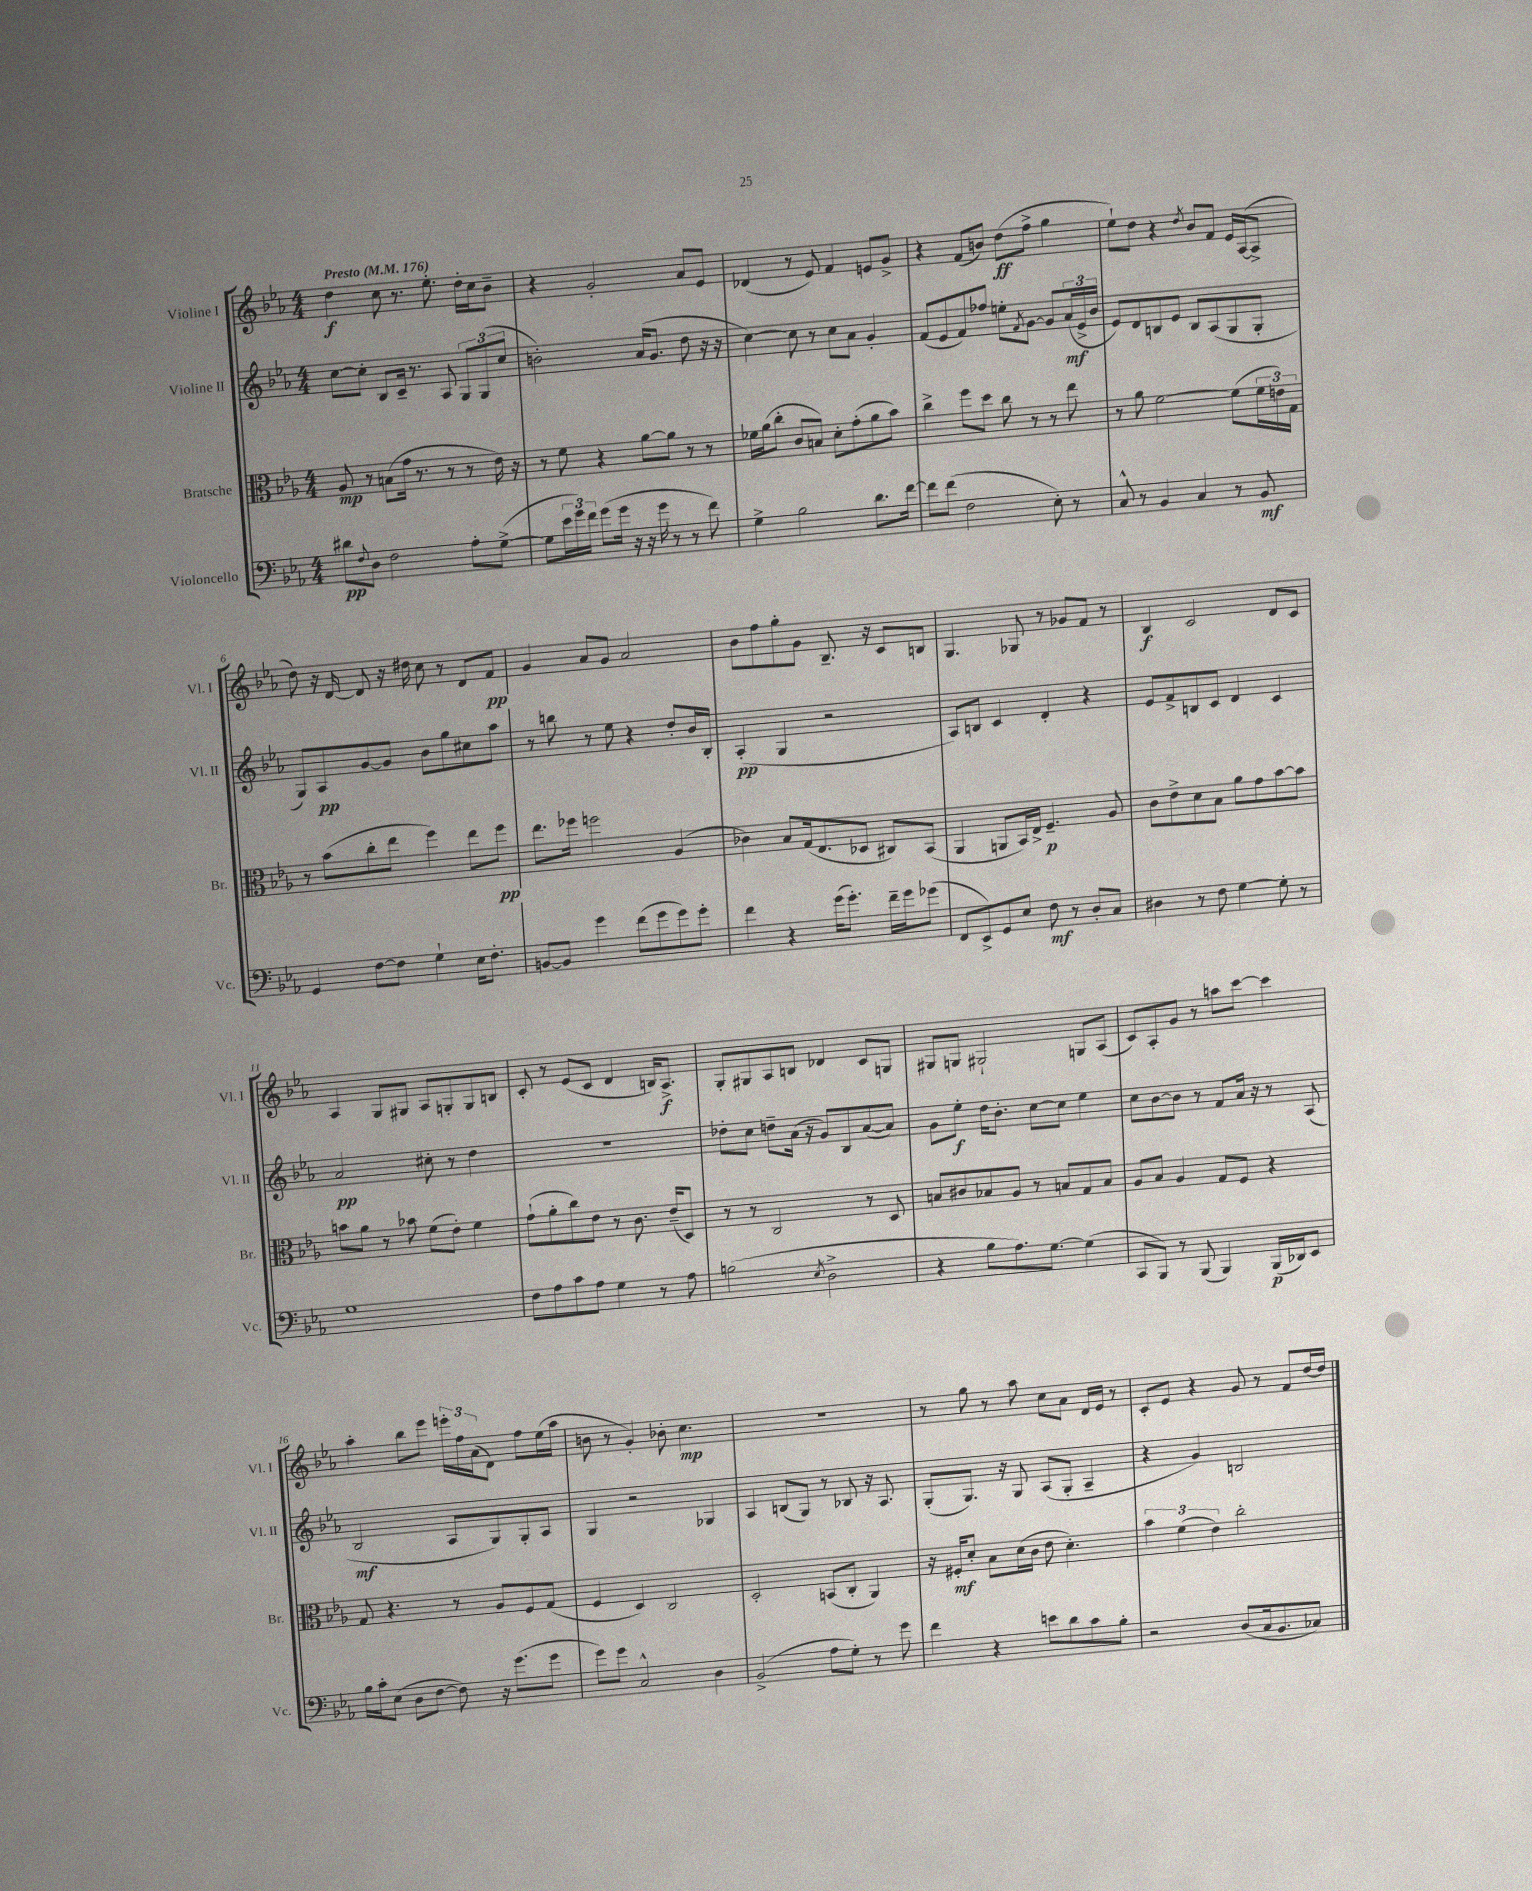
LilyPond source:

<<
\new StaffGroup <<
\new Staff = "s0" \with { instrumentName = "Violine I" shortInstrumentName = "Vl. I" } {
    \clef treble \key ees \major \numericTimeSignature \time 4/4 \tempo "Presto" 4 = 176
    d''4\f c''8 r8. ees''8.-. d''16-. c''16 bes'8-- |
    r4 g'2-. aes'8 ees'8 |
    des'4( r8 ees'8) f'4 e'8 g'8-> |
    r4 f'8( b'8) d''8\ff( f''8-> g''4 |
    ees''8-!) d''8 r4 \acciaccatura { d''8 } bes'8 f'8 ees'16 aes16~( aes8-> |
    d''8) r16 d'16~ d'8 r16 dis''16 c''8 r8 d'8 f'8\pp |
    g'4 aes'8 g'8 aes'2 |
    bes'8 f''8 g''8-. g'8 bes8.-- r16 c'8 b8 |
    g4. ges8 r8 ges'8 f'8 r8 |
    bes4\f c'2 d'8 c'8 |
    aes4 g8 gis8 aes8 g8-. g8 b8 |
    c'8-. r8 ees'8( c'8 d'4 b16) aes8.->\f |
    g8-. gis8 aes8 b8 des'4 c'8 g8 |
    gis8 g8 gis2-! g8 aes8( |
    c'8) aes8-. g'8 r8 a''8 c'''8~ c'''4 |
    aes''4-. bes''8 ees'''8 \tuplet 3/2 { e'''16-. f''16 aes'16( } d'8) f''8 ees''16( aes''16 |
    b'8 r8 g'4-.) bes'8-. c''4.\mp |
    R1 |
    r8 g''8 r8 aes''8 c''8 aes'8 d'16 ees'16 r8 |
    c'8-. ees'8 r4 g'8 r8 f'8 d''16~ d''16 \bar "|." |
}
\new Staff = "s1" \with { instrumentName = "Violine II" shortInstrumentName = "Vl. II" } {
    \clef treble \key ees \major \numericTimeSignature \time 4/4
    c''8~ c''8-. bes8 c'16-- r8. aes8 \tuplet 3/2 { g8 g8( c''8 } |
    b'2-.) aes'16( g'8. d''8 r16 r16 |
    c''4~) c''8 r8 c''8 aes'8 g'4-. |
    f'8( ees'8 f'8) fes''8 e''8-. \acciaccatura { f'8 } g'8~ g'8 \tuplet 3/2 { aes'16\mf( ees'16-> bes'16 } |
    ees'8) d'8 b8 ees'8 b8 aes8( g8 g8-. |
    g8) aes8\pp g'8~ g'8 bes'8 g''8 cis''8 aes''8 |
    r8 b''8 r8 ees''8 r4 d''8-. bes'16 bes16-. |
    aes4-.\pp( g4 r2 |
    aes8) b8 c'4 d'4-. r4 |
    ees'8 f'8-> b8 c'8 d'4 c'4 |
    aes'2\pp cis''8-. r8 d''4 |
    R1 |
    des''8-. c''8 d''8-- aes'16( r16 g'8) bes8 aes'8~( aes'8) |
    g'8 ees''8-.\f d''16 bes'8.-. c''8~ c''8 ees''4 |
    c''8 bes'8~ bes'8 r8 f'8 aes'16 r16 r8 aes8( |
    bes2\mf aes8 g8) g8-. aes8 |
    g4 r2 ges4 |
    aes4 b8( g8) r8 bes8 r16 aes8. |
    g8-.( g8.) r16 g8 aes8( g8-. aes4-- |
    r4 g'4) b2 \bar "|." |
}
\new Staff = "s2" \with { instrumentName = "Bratsche" shortInstrumentName = "Br." } {
    \clef alto \key ees \major \numericTimeSignature \time 4/4
    aes8\mp r8 b8( g'16 r8. r8 r8 ees'16) r16 |
    r8 f'8 r4 aes'8~ aes'8 r8 r8 |
    fes'16 aes'16( c''8-. c'8 b8) d'8-. g'8-.( aes'8 bes'8) |
    c''4-> f''8 d''8 c''8 r8 r8 ees''8 |
    r8 aes'8 f'2~ f'8( \tuplet 3/2 { f'16 e'16) g16 } |
    r8 bes'8( c''8-. ees''8 f''4) ees''8 f''8\pp |
    ees''8. fes''16 f''2 aes4( |
    ces'4) bes8 g16( ees8. des8 cis8) bes,8( |
    aes,4 a,8 bes,16) ees16-> f4.--\p aes8 |
    c'8 ees'8-> d'8 bes8 aes'8 g'8 bes'8~ bes'8 |
    b'8 aes'8 r8 bes'8 f'8( ees'8-.) f'4 |
    g'8-!( aes'8-. c''8) ees'8 r8 c'8. ees'16--( d8) |
    r8 r8 c2 r8 d8 |
    b8 cis'8 bes8 aes8 r8 b8 g8 b8 |
    aes8 bes8 aes4 g8 f8 r4 |
    g8 r4. r8 aes8 f8 g8( |
    f4 d4) c2 |
    d2-. b,8( c8-. aes,4) |
    r16 fis16-.\mf d'8-. bes8 d'16( c'16 ees'8 d'4.-.) |
    \tuplet 3/2 { bes'4 f'4( ees'4) } c''2-. \bar "|." |
}
\new Staff = "s3" \with { instrumentName = "Violoncello" shortInstrumentName = "Vc." } {
    \clef bass \key ees \major \numericTimeSignature \time 4/4
    dis'8\pp \appoggiatura { f8 } d8 f2 aes8-. g8~->( |
    g8 \tuplet 3/2 { ees'16 g'16) f'16 } g'8( g'16 r16 r16 g'16 r8 r8 f'8) |
    g4-> bes2 d'8. f'16~ |
    f'8 f'8( f2 ees8-.) r8 |
    c8-^ r8 bes,4 c4 r8 bes,8\mf |
    g,4 f8~ f8 g4-! ees16 f8.-. |
    b,8~ b,8 g'4 f'8( g'8 g'8) g'8-. |
    f'4 r4 g'16( g'8.-.) f'16-- g'16 ges'8( |
    f,8 ees,8->) g,8 ees8 f8\mf r8 d8-. c8 |
    dis4 r8 f8 g4~ g8-. r8 |
    g1 |
    f8 aes8 c'8 aes8 g4 r8 aes8 |
    b2( \acciaccatura { ees8 } d2-> |
    r4 bes8 aes8.) g8.~ g4( |
    c,8 bes,,8) r8 bes,,8( bes,,4) bes,,16\p( des,16) ees,8 |
    bes16 c'16-. ees8( d8 f8~ f8) r16 g'8.( g'8 |
    g'8) g'8 c2-^ d4 |
    bes,2->( aes8 g8-.) r8 g'8 |
    f'4 r4 e'8 d'8 c'8 bes8-. |
    r2 d8( c16 bes,8. ces8) \bar "|." |
}
>>
>>
